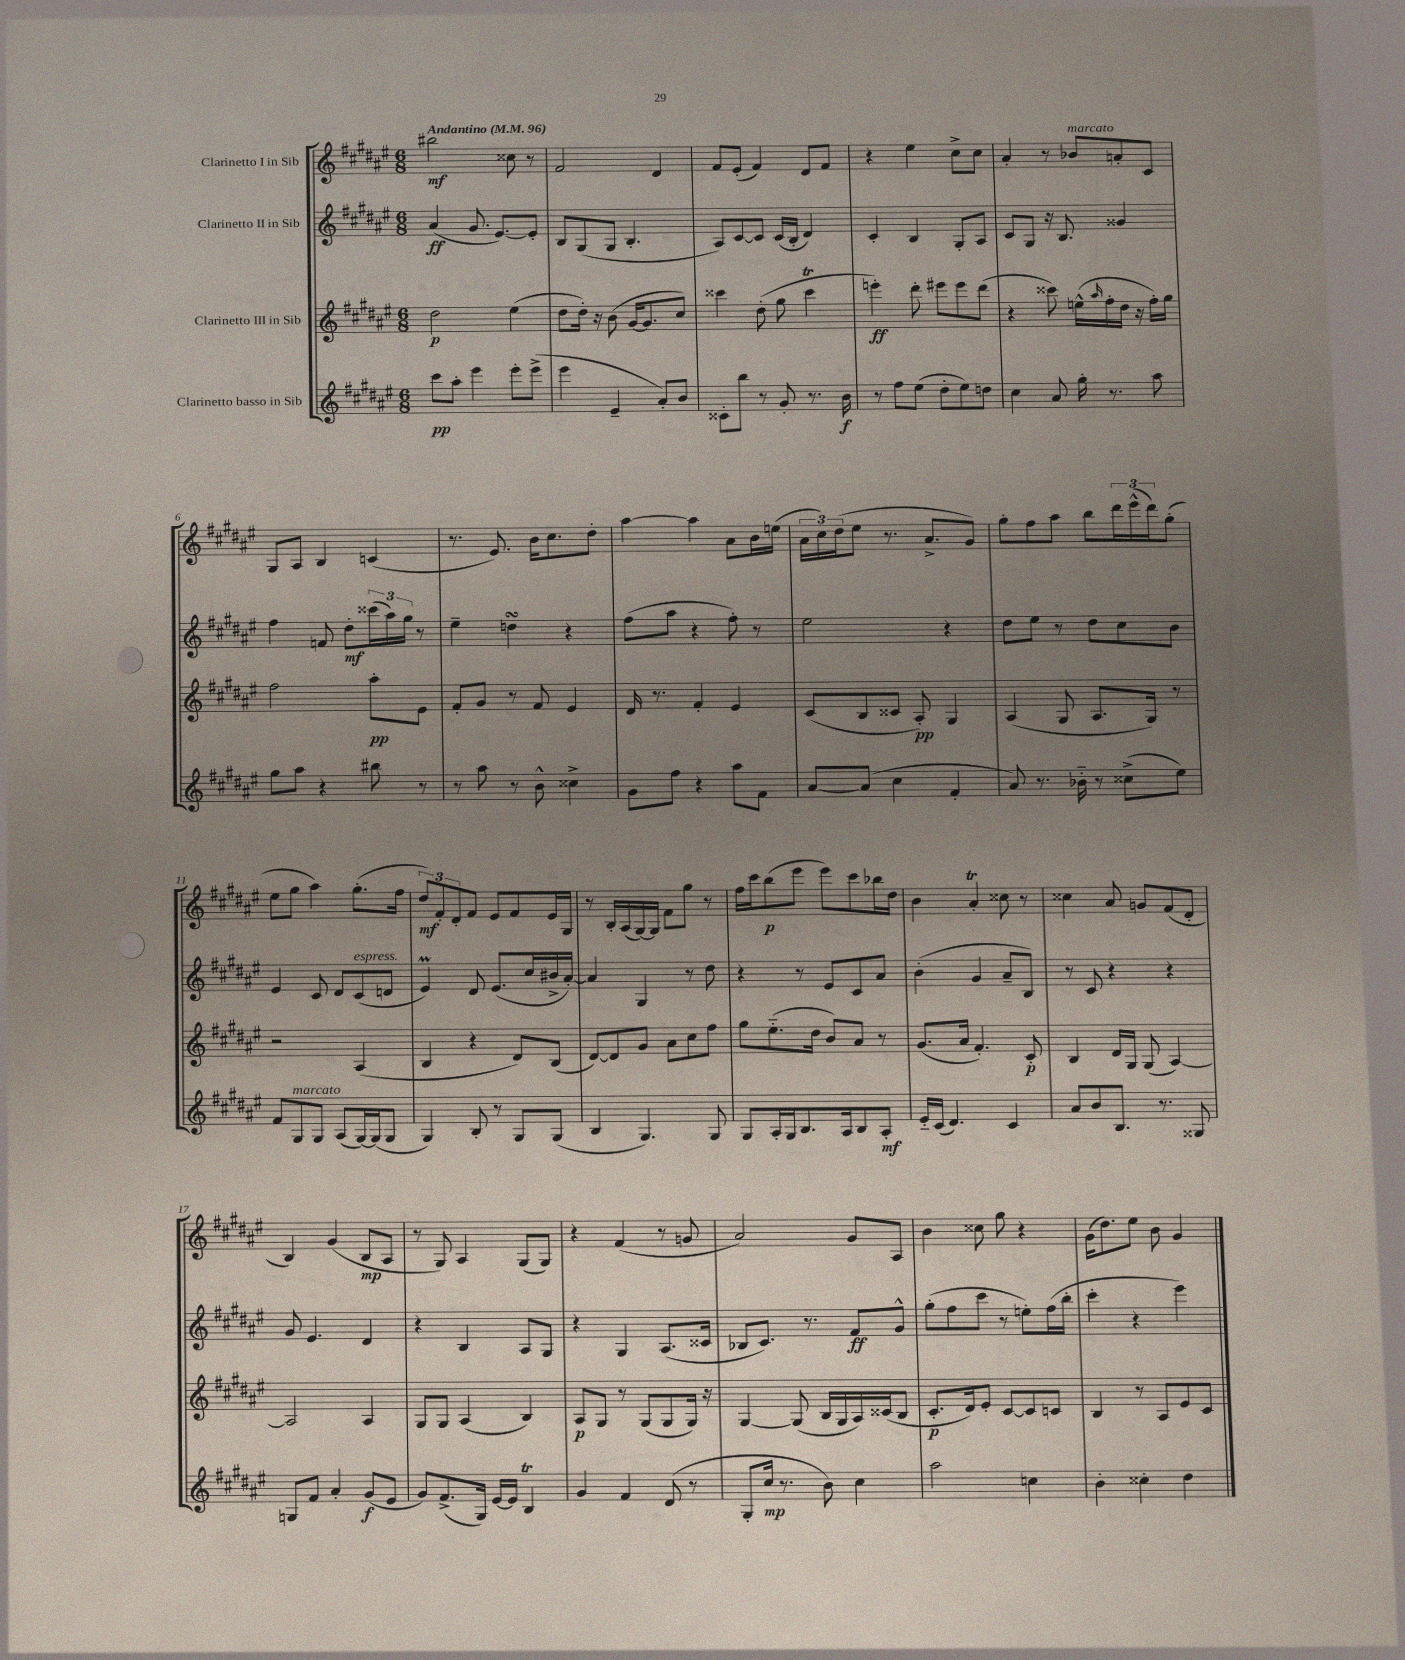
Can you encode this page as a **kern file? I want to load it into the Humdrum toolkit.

**kern	**kern	**kern	**kern
*staff4	*staff3	*staff2	*staff1
*clefG2	*clefG2	*clefG2	*clefG2
*k[f#c#g#d#a#e#]	*k[f#c#g#d#a#e#]	*k[f#c#g#d#a#e#]	*k[f#c#g#d#a#e#]
*M6/8	*M6/8	*M6/8	*M6/8
*MM96	*MM96	*MM96	*MM96
8ccc#	2dd#	(4a#	2bb#
8aa#'	.	.	.
4eee#	.	8.g#	.
.	.	[8.e#)	.
8eee#'	(4ee#	.	8cc##
(8eee#^	.	8e#']	8r
=	=	=	=
4eee#	8dd#	8B	2f#
.	16dd#')	(8G#	.
.	16r	.	.
4e#~	(8b	8G#	.
.	[16g#	4.B'	.
.	8.g#]	.	.
8a#')	.	.	4d#
8b	8cc#)	.	.
=	=	=	=
8c##'	4ccc##	8A#)	8f#
8bb	.	[8c#	(8e#'
8r	(8dd#'	8c#]	4f#)
8g#'	8gg#	(16c#	.
.	.	16B'	.
8.r	4ccc##	4d#)	8d#
.	.	.	8f#
16b	.	.	.
=	=	=	=
8r	4eee')	4c#'	4r
8ff#	.	.	.
(8ee#	8ddd#'	4B	4ee#
8dd#'	8eee#	.	.
8ee#)	8eee#	8G#'	8cc#^
8dd	(8ddd#	8A#	8cc#
=	=	=	=
4cc#	4r	8c#	4a#'
.	.	8G#	.
8a#	8ccc##)	16r	8r
.	.	8.B	.
16gg#'	(16ee^^	.	8b-
.	16qqaa#	.	.
8.r	16ff#'	.	.
.	16dd#	4g##	8a'
.	16r	.	.
8aa#	16ff#')	.	8c#
.	16gg#	.	.
=	=	=	=
8gg#	2ff#	4ff#	8G#
8aa#	.	.	8A#
4r	.	8f	4B
.	.	8dd#'	.
8bb#	8aa#'	(24ccc##	(4c
.	.	24aa#)	.
.	.	24gg#	.
8r	8e#	8r	.
=	=	=	=
8r	8f#'	4ee#~	8.r
8aa#	8g#	.	.
.	.	.	8.e#)
8r	8r	4dd	.
8b^^	8f#	.	16b
.	.	.	8.cc#
4cc##^	4e#	4r	.
.	.	.	8dd#'
=	=	=	=
8g#	16d#	(8ff#	[4aa#
.	8.r	.	.
8ff#	.	8aa#	.
4r	4f#'	4r	4aa#]
8aa#	4e#	8ff#')	8a#
8f#	.	8r	16b
.	.	.	(16ee
=	=	=	=
[8a#	(8c#	2ee#	24a#
.	.	.	24cc#)
.	.	.	(24dd#
(8a#]	8B	.	8ee#
4cc#	8c##	.	8.r
.	8A#')	.	.
.	.	.	8.a#^
4f#'	4G#	4r	.
.	.	.	8g#)
=	=	=	=
8a#)	(4A#	8dd#	8gg#'
8.r	.	8ee#	8ff#
.	8G#	8r	8aa#
16b-'~	.	.	.
8r	8.A#	8dd#	8bb
(8cc##^	.	8cc#	24ddd#
.	.	.	(24eee#^^
.	16G#)	.	.
.	.	.	24ddd#)
8ee#)	8r	8b	(8gg#'
=	=	=	=
8f#	2r	4e#	8ee#
8G#	.	.	8gg#
8G#	.	8c#	4aa#)
(8A#	.	8d#	.
[16G#)	(4A#	(8c#	(8.gg#'
(16G#]	.	.	.
8G#	.	8d	.
.	.	.	16ff#
=	=	=	=
4G#)	4B	4e#)	12dd#)
.	.	.	12f#'
.	.	.	12d#'
8B'	4r	8d#	8f#
8r	.	(8.e#	8e#
8G#	8d#)	.	8f#
.	.	16cc#	.
(8G#	(8B	16b#^	16e#
.	.	[16a#')	16G#
=	=	=	=
4B	[8d#)	4a#]	8r
.	8d#]	.	16B'
.	.	.	(16A#
4.G#)	8g#	4G#	[16G#)
.	.	.	16G#]
.	8a#	.	8f#
.	8cc#	8r	8gg#
8G#	8ff#	8dd#	8r
=	=	=	=
8G#	8gg#	4r	16ff#
.	.	.	16ccc#
16A#'	(8.ee#'~	.	(8bb
16G#	.	.	.
8.B	.	8r	8eee#
.	16dd#	.	.
.	8b)	8e#	8eee#)
16A#	.	.	.
8B	8a#	8c#	8ccc#
8A#'	8r	8a#	16bb-
.	.	.	16dd#
=	=	=	=
16e#'~	(8.g#	(4b'	4b
(16c#	.	.	.
4.d#)	.	.	.
.	16a#	.	.
.	4.f#')	4g#	4a#'
4c#	.	8a#~	8cc##
.	8c#'	8B)	8r
=	=	=	=
8a#	4B	8r	4cc##
8b	.	8c#	.
8.B	16d#	4r	8a#
.	16G#	.	.
.	(8G#	.	8g
8.r	.	.	.
.	[4A#)	4r	(8f#
8G##	.	.	8d#'
=	=	=	=
8G	2A#]	8g#	4B)
8f#	.	4.e#	.
4a#'	.	.	(4g#
(8g#	4A#	4d#	8B
8e#	.	.	8A#
=	=	=	=
8g#)	8G#	4r	8r
(8.f#^	8G#	.	8G#)
.	(4A#	4B	4A#
16G#)	.	.	.
[16e#	.	.	.
16e#]	.	.	.
4B	4B)	8A#	(8G#
.	.	8G#	8G#)
=	=	=	=
4g#	8A#	4r	4r
.	8G#	.	.
4f#	8r	4G#	(4f#
.	(8G#	.	.
(8d#	8G#	(8.A#	8r
8r	16G#)	.	8g
.	16r	16c##	.
=	=	=	=
8G#'	[4G#	8B-	2a#)
16cc#	.	8.c#)	.
8.r	.	.	.
.	(8G#]	.	.
.	.	8.r	.
8b)	16B	.	.
.	16G#	.	.
4cc#	16A#)	8f#	8g#
.	(16c##	.	.
.	8B	8g#^^	8A#
=	=	=	=
2aa#	8.c#'	(8gg#'	4b
.	.	8ff#	.
.	16d#)	.	.
.	8e#'	8ccc#	8cc##
.	[8c#	8r	8gg#
4cc	8c#]	8ee')	4r
.	8c	(16ff#	.
.	.	16bb'	.
=	=	=	=
4b'	4B	4ccc#'	(16g#
.	.	.	8.dd#)
4cc##'	8r	4r	8ee#
.	8A#	.	8b
4dd#	8e#	4eee#)	4g#
.	8c#	.	.
==	==	==	==
*-	*-	*-	*-
